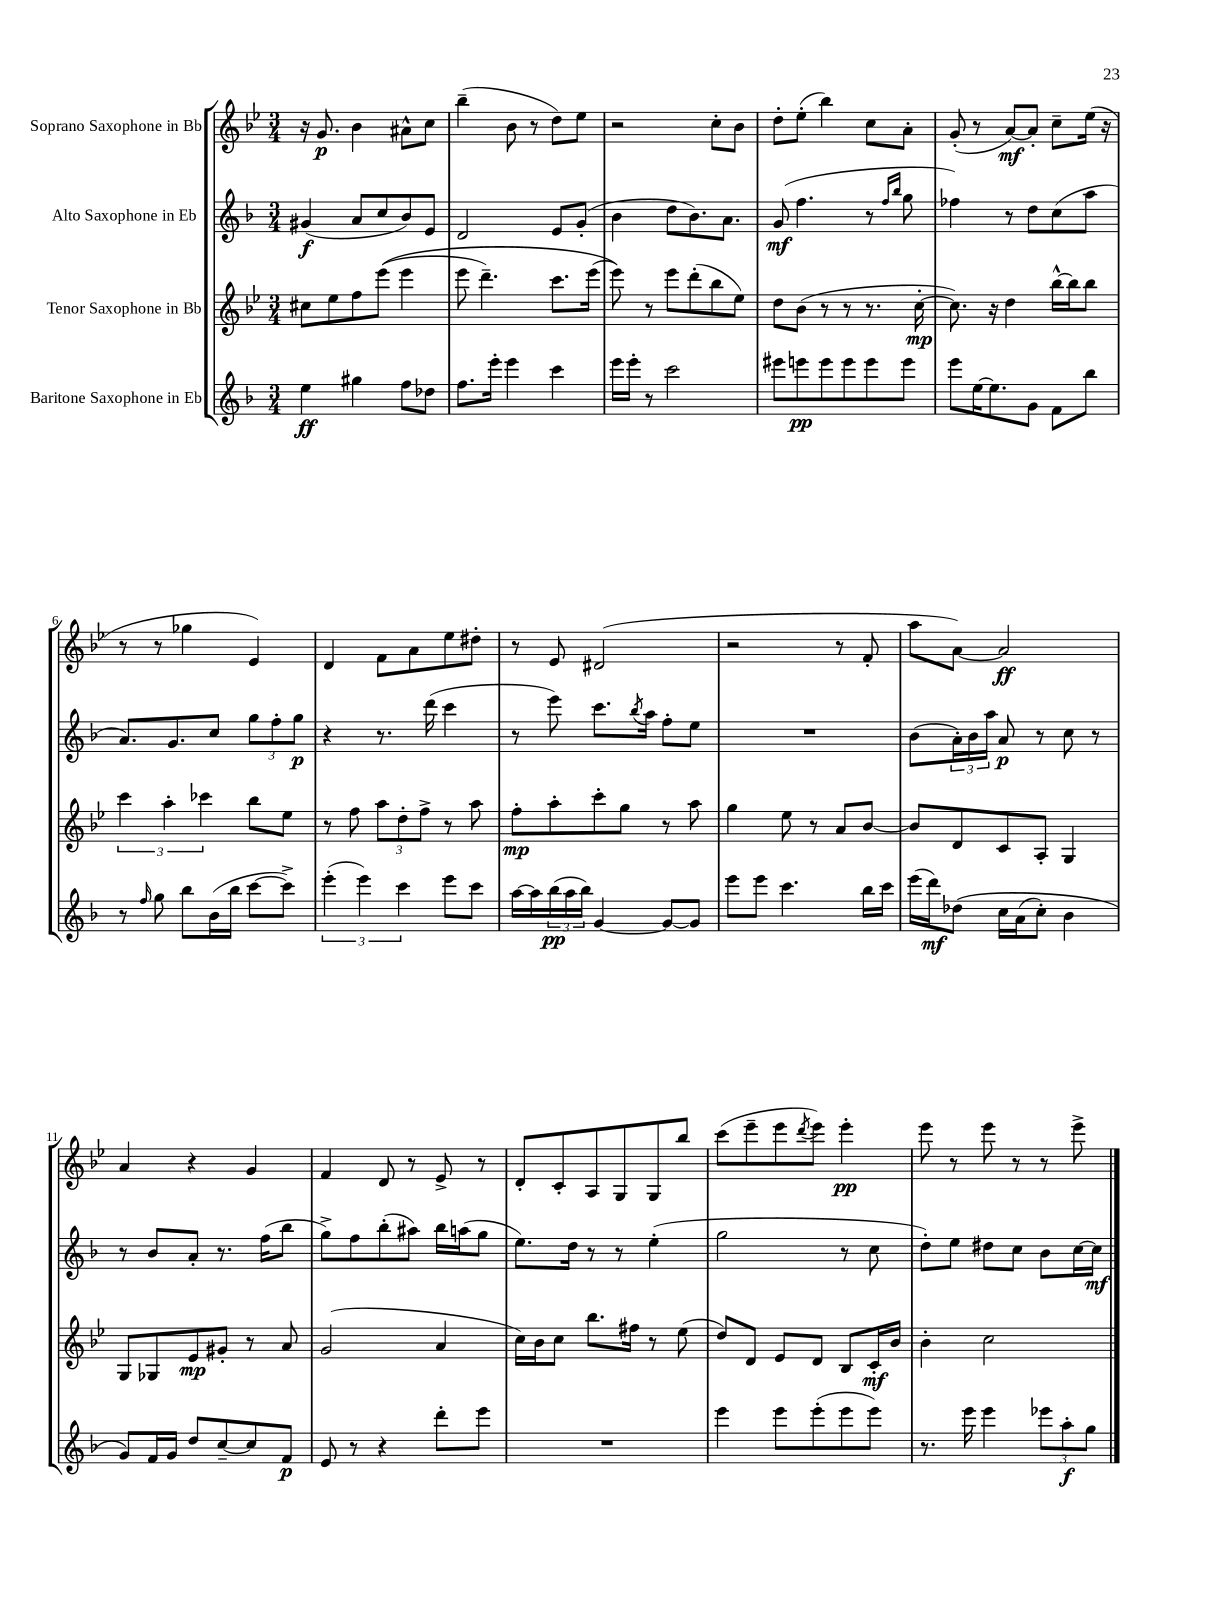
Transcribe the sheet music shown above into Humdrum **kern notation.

**kern	**dynam	**kern	**dynam	**kern	**dynam	**kern	**dynam
*part4	*part4	*part3	*part3	*part2	*part2	*part1	*part1
*staff4	*staff4	*staff3	*staff3	*staff2	*staff2	*staff1	*staff1
*I"Baritone Saxophone in Eb	*	*I"Tenor Saxophone in Bb	*	*I"Alto Saxophone in Eb	*	*I"Soprano Saxophone in Bb	*
*clefG2	*	*clefG2	*	*clefG2	*	*clefG2	*
*k[b-]	*	*k[b-e-]	*	*k[b-]	*	*k[b-e-]	*
*M3/4	*	*M3/4	*	*M3/4	*	*M3/4	*
=1	=1	=1	=1	=1	=1	=1	=1
4ee\	ff	8cc#X\L	.	(4g#X/	f	16r	.
.	.	.	.	.	.	8.g/	p
.	.	8ee-\	.	.	.	.	.
4gg#X\	.	8ff\	.	8a/L	.	4b-\	.
.	.	((8eee-\J	.	8cc/	.	.	.
8ff\L	.	4eee-\	.	8b-/)	.	8a#X^^\L	.
8dd-X\J	.	.	.	8e/J	.	8cc\J	.
=2	=2	=2	=2	=2	=2	=2	=2
8.ff\L	.	8eee-\	.	2d/	.	(4bb-~\	.
.	.	4.ddd~\)	.	.	.	.	.
16eee'\Jk	.	.	.	.	.	.	.
4eee\	.	.	.	.	.	8b-\	.
.	.	.	.	.	.	8r	.
4ccc\	.	8.ccc\L	.	8e/L	.	8dd\L)	.
.	.	.	.	(8g'/J	.	8ee-\J	.
.	.	(16eee-\Jk	.	.	.	.	.
=3	=3	=3	=3	=3	=3	=3	=3
16eee\LL	.	8eee-\))	.	4b-\	.	2r	.
16eee'\JJ	.	.	.	.	.	.	.
8r	.	8r	.	.	.	.	.
2ccc\	.	8eee-\L	.	8dd\L	.	.	.
.	.	(8ddd'\	.	8.b-\)	.	.	.
.	.	8bb-\	.	.	.	8cc'\L	.
.	.	.	.	8.a\J	.	.	.
.	.	8ee-\J)	.	.	.	8b-\J	.
=4	=4	=4	=4	=4	=4	=4	=4
8eee#X\L	.	8dd\L	.	(8g/	mf	8dd'\L	.
8eeen\	pp	(8b-\J	.	4.ff\	.	(8ee-'\J	.
8eee\	.	8r	.	.	.	4bb-\)	.
8eee\	.	8r	.	.	.	.	.
8eee\	.	8.r	.	8r	.	8cc\L	.
.	.	.	.	16qqff/LL	.	.	.
.	.	.	.	16qqbb-/JJ	.	.	.
8eee\J	.	.	.	8gg\	.	8a'\J	.
.	.	[16cc'\	mp	.	.	.	.
=5	=5	=5	=5	=5	=5	=5	=5
8eee\L	.	8.cc\])	.	4ff-X\)	.	(8g'/	.
[16ee\K	.	.	.	.	.	8r	.
8.ee\]	.	16r	.	.	.	.	.
.	.	4dd\	.	8r	.	[8a/L)	mf
8g\J	.	.	.	8dd\L	.	8a'/J]	.
8f\L	.	[16bb-^^\LL	.	(8cc\	.	8cc~\L	.
.	.	16bb-\J]	.	.	.	.	.
8bb-\J	.	8bb-\J	.	8aa\J	.	(16ee-\Jk	.
.	.	.	.	.	.	16r	.
!!LO:LB:g=z
=6	=6	=6	=6	=6	=6	=6	=6
8r	.	6ccc\	.	8.a/L)	.	8r	.
16qqff/	.	.	.	.	.	.	.
8gg\	.	.	.	.	.	8r	.
.	.	6aa'\	.	.	.	.	.
.	.	.	.	8.g/	.	.	.
8bb-\L	.	.	.	.	.	4gg-X\	.
.	.	6ccc-X\	.	.	.	.	.
(16b-\L	.	.	.	8cc/J	.	.	.
16bb-\JJ	.	.	.	.	.	.	.
[8ccc\L	.	8bb-\L	.	12gg\L	.	4e-/)	.
.	.	.	.	12ff'\	.	.	.
8ccc^\J])	.	8ee-\J	.	.	.	.	.
.	.	.	.	12gg\J	p	.	.
=7	=7	=7	=7	=7	=7	=7	=7
(6eee'\	.	8r	.	4r	.	4d/	.
.	.	8ff\	.	.	.	.	.
6eee\)	.	.	.	.	.	.	.
.	.	12aa\L	.	8.r	.	8f\L	.
6ccc\	.	12dd'\	.	.	.	.	.
.	.	.	.	.	.	8a\	.
.	.	12ff^\J	.	.	.	.	.
.	.	.	.	(16ddd\	.	.	.
8eee\L	.	8r	.	4ccc\	.	8ee-\	.
8ccc\J	.	8aa\	.	.	.	8dd#X'\J	.
=8	=8	=8	=8	=8	=8	=8	=8
[16aa\LL	.	8ff'\L	mp	8r	.	8r	.
16aa\]	.	.	.	.	.	.	.
(24bb-\	pp	8aa'\	.	8eee\)	.	8e-/	.
24aa\	.	.	.	.	.	.	.
24bb-\JJ)	.	.	.	.	.	.	.
[4g/	.	8ccc'\	.	8.ccc\L	.	(2d#X/	.
.	.	8gg\J	.	.	.	.	.
.	.	.	.	8qbb-/	.	.	.
.	.	.	.	16aa\Jk	.	.	.
8g/L_	.	8r	.	8ff'\L	.	.	.
8g/J]	.	8aa\	.	8ee\J	.	.	.
=9	=9	=9	=9	=9	=9	=9	=9
8eee\L	.	4gg\	.	2.r	.	2r	.
8eee\J	.	.	.	.	.	.	.
4.ccc\	.	8ee-\	.	.	.	.	.
.	.	8r	.	.	.	.	.
.	.	8a/L	.	.	.	8r	.
16bb-\LL	.	[8b-/J	.	.	.	8f'/	.
16ccc\JJ	.	.	.	.	.	.	.
=10	=10	=10	=10	=10	=10	=10	=10
(16eee\LL	.	8b-/L]	.	(8b-\L	.	8aa\L	.
16ddd\J)	mf	.	.	.	.	.	.
(8dd-X\J	.	8d/	.	24a'\L)	.	[8a\J)	.
.	.	.	.	24b-\	.	.	.
.	.	.	.	24aa\JJ	.	.	.
16cc\LL	.	8c/	.	8a/	p	2a/]	ff
(16a\J	.	.	.	.	.	.	.
8cc'\J)	.	8A'/J	.	8r	.	.	.
4b-\	.	4G/	.	8cc\	.	.	.
.	.	.	.	8r	.	.	.
!!LO:LB:g=z
=11	=11	=11	=11	=11	=11	=11	=11
8g/L)	.	8G/L	.	8r	.	4a/	.
16f/L	.	8G-X/	.	8b-/L	.	.	.
16g/JJ	.	.	.	.	.	.	.
8dd/L	.	8e-/	mp	8a'/J	.	4r	.
[8cc~/	.	8g#X'/J	.	8.r	.	.	.
8cc/]	.	8r	.	.	.	4g/	.
.	.	.	.	(16ff\KL	.	.	.
8f/J	p	8a/	.	8bb-\J	.	.	.
=12	=12	=12	=12	=12	=12	=12	=12
8e/	.	(2g/	.	8gg^\L)	.	4f/	.
8r	.	.	.	8ff\	.	.	.
4r	.	.	.	(8bb-'\	.	8d/	.
.	.	.	.	8aa#X\J)	.	8r	.
8ddd'\L	.	4a/	.	16bb-\LL	.	8e-^/	.
.	.	.	.	(16aan\J	.	.	.
8eee\J	.	.	.	8gg\J	.	8r	.
=13	=13	=13	=13	=13	=13	=13	=13
2.r	.	16cc\LL)	.	8.ee\L)	.	8d'/L	.
.	.	16b-\J	.	.	.	.	.
.	.	8cc\J	.	.	.	8c'/	.
.	.	.	.	16dd\Jk	.	.	.
.	.	8.bb-\L	.	8r	.	8A/	.
.	.	.	.	8r	.	8G/	.
.	.	16ff#X\Jk	.	.	.	.	.
.	.	8r	.	(4ee'\	.	8G/	.
.	.	(8ee-\	.	.	.	8bb-/J	.
=14	=14	=14	=14	=14	=14	=14	=14
4eee\	.	8dd/L)	.	2gg\	.	(8ccc\L	.
.	.	8d/J	.	.	.	8eee-~\	.
8eee\L	.	8e-/L	.	.	.	8eee-\	.
.	.	.	.	.	.	8qddd/	.
(8eee'\	.	8d/J	.	.	.	8eee-\J)	.
8eee\	.	8B-/L	.	8r	.	4eee-'\	pp
8eee\J)	.	16c'/L	mf	8cc\	.	.	.
.	.	16b-/JJ	.	.	.	.	.
=15	=15	=15	=15	=15	=15	=15	=15
8.r	.	4b-'\	.	8dd'\L)	.	8eee-\	.
.	.	.	.	8ee\J	.	8r	.
16eee\	.	.	.	.	.	.	.
4eee\	.	2cc\	.	8dd#X\L	.	8eee-\	.
.	.	.	.	8cc\J	.	8r	.
12eee-X\L	.	.	.	8b-\L	.	8r	.
12aa'\	f	.	.	.	.	.	.
.	.	.	.	[16cc\L	.	8eee-^\	.
12gg\J	.	.	.	.	.	.	.
.	.	.	.	16cc\JJ]	mf	.	.
==	==	==	==	==	==	==	==
*-	*-	*-	*-	*-	*-	*-	*-
